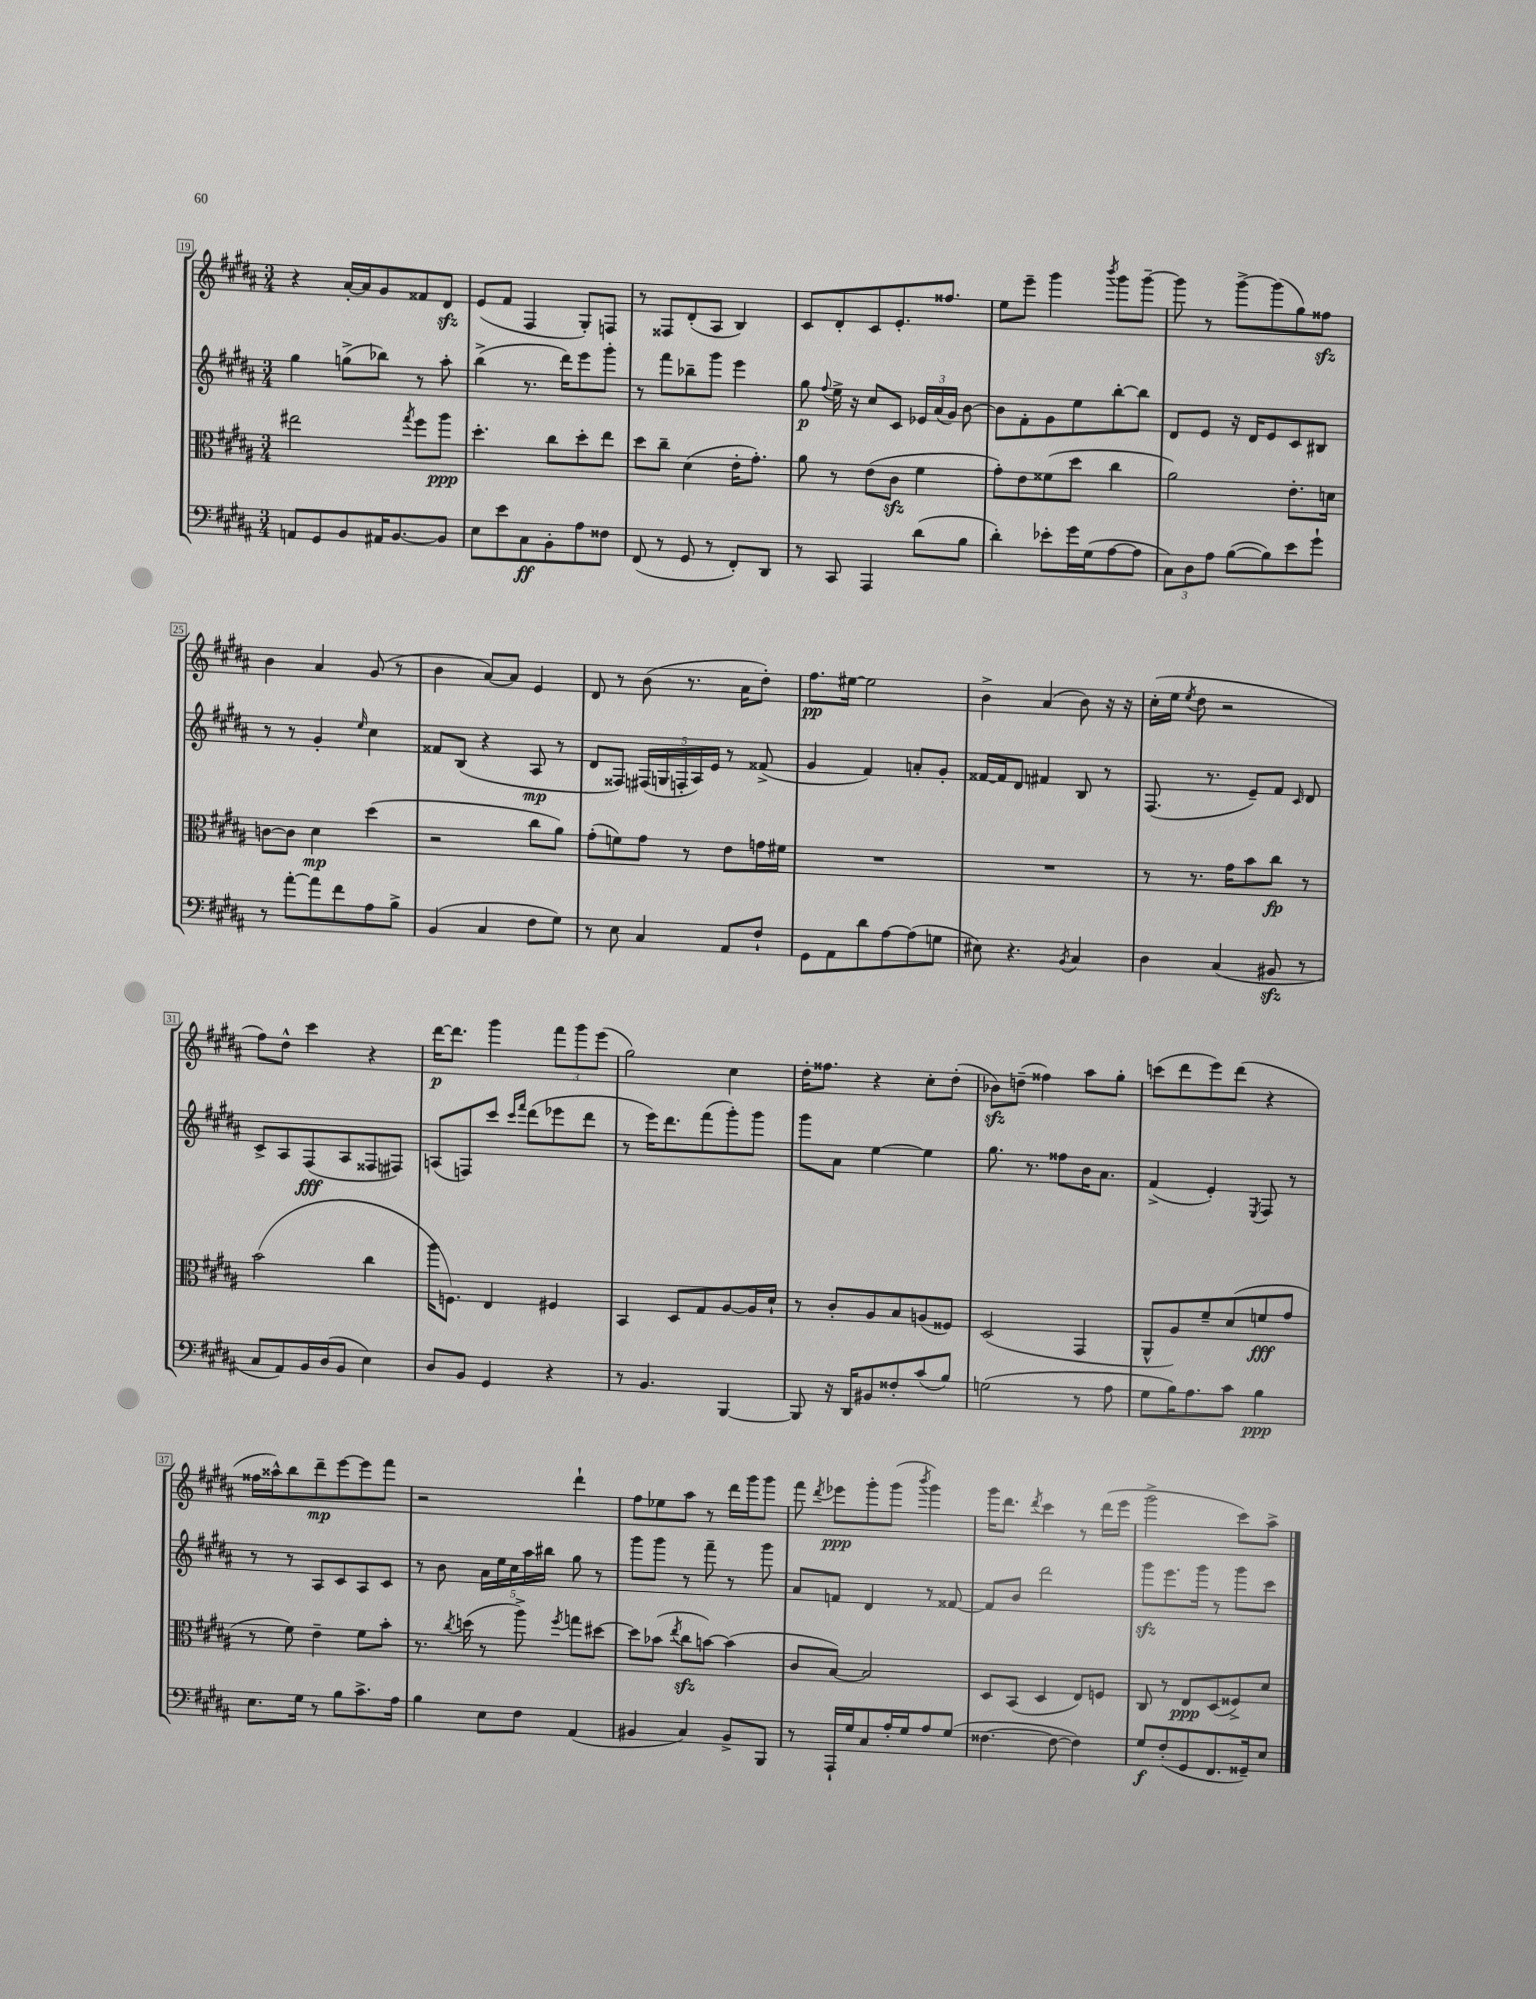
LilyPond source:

<<
\new StaffGroup <<
\new Staff = "s0" {
    \clef treble \key b \major \numericTimeSignature \time 3/4
    \autoBeamOff r4 ais'16[~-. ais'16 gis'8 fisis'8 dis'8]\sfz |
    e'8[( fis'8] fis4 gis8[-.) f8] |
    r8 fisis8[ dis'8-.( ais8] b4) |
    cis'8[ dis'8-. cis'8 e'8.-. fisis''8.] |
    e''8[ e'''8]-- gis'''4 \acciaccatura { b'''8 } gis'''8[ gis'''8]~-- |
    gis'''8 r8 gis'''8[~-> gis'''8( gis''8) fisis''8]\sfz |
    b'4 ais'4 gis'8( r8 |
    b'4 ais'8[~) ais'8] e'4 |
    dis'8 r8 b'8( r8. ais'16[ dis''8]-.) |
    fis''8.[\pp eis''16]~ eis''2 |
    b'4-> ais'4( b'8) r16 r16 |
    cis''16[-.( e''16] \acciaccatura { e''8 } dis''8 r2 |
    fis''8[) dis''8]-^ cis'''4 r4 |
    dis'''16[~\p dis'''8.] gis'''4 \tuplet 3/2 { fis'''8[ gis'''8 e'''8]( } |
    gis''2) cis''4 |
    dis''16[-. fisis''8.] r4 cis''8[-. dis''8]-.( |
    bes'8[\sfz) d''8]--( fisis''4) ais''8[ gis''8]-. |
    c'''8[( dis'''8 e'''8) dis'''8]( r4 |
    fisis''16[ aisis''16-^) b''8 dis'''8--\mp e'''8~ e'''8 fis'''8] |
    r2 dis'''4-! |
    fis''8[ ees''8 ais''8] r8 dis'''16[ gis'''16 gis'''8] |
    fis'''8 \acciaccatura { dis'''8 } ees'''8[\ppp gis'''8-. gis'''8]( \acciaccatura { b'''8 } gis'''4) |
    gis'''16[ dis'''8.] \acciaccatura { dis'''8 } cis'''4 r8 dis'''16[( e'''16] |
    gis'''2-> cis'''8[) ais''8]-> \bar "|." |
}
\new Staff = "s1" {
    \clef treble \key b \major \numericTimeSignature \time 3/4
    \autoBeamOff gis''4 g''8[->( bes''8]) r8 ais''8-. |
    b''4->( r8. dis'''16[) e'''8 gis'''8]-. |
    r8 fis'''8[ bes''8-- gis'''8] e'''4 |
    gis''8\p \appoggiatura { fis''8 } e''16-> r16 cis''8[ cis'8] \tuplet 3/2 { ees'16[ ais'16( gis'16]) } b'8~ |
    b'8[ fis'8-. gis'8 e''8 b''8~-. b''8] |
    dis'8[ e'8] r16 dis'16[ e'8 cis'8 bis8] |
    r8 r8 gis'4-. \grace { e''16 } cis''4 |
    fisis'8[ b8]( r4 ais8\mp r8 |
    dis'8[ fisis8]) \tuplet 5/4 { fis16[( g16 f16-. ais16) e'16] } r8 fisis'8->( |
    gis'4 fis'4) a'8[-. gis'8]-. |
    fisis'16[~ fisis'16 dis'8] fis'4 b8 r8 |
    fis8.( r8. e'8[--) fis'8] \grace { cis'16 } dis'8 |
    cis'8[-> ais8 fis8\fff( ais8 fisis8 fis8]) |
    a8[( f8) cis'''8] \grace { cis'''16[ fis'''16] } dis'''8[( ees'''8 dis'''8] |
    r8 e'''16[) dis'''8. fis'''8( gis'''8-.) gis'''8] |
    gis'''8[ ais'8] e''4~ e''4 |
    gis''8. r8. fisis''8[ b'16 ais'8.] |
    fis'4->( e'4-.) \acciaccatura { e8 } fis8 r8 |
    r8 r8 ais8[ cis'8 ais8 cis'8] |
    r8 b'8 \tuplet 5/4 { ais'16[ e''16 cis''16 ais''16 bis''16] } gis''8 r8 |
    gis'''8[ gis'''8] r8 fis'''8-- r8 gis'''8 |
    ais'8[ f'8] dis'4 r8 fisis'8~ |
    fisis'8[ b'8] dis'''2 |
    gis'''8[\sfz e'''8. gis'''16] r8 gis'''8[ cis'''8] \bar "|." |
}
\new Staff = "s2" {
    \clef alto \key b \major \numericTimeSignature \time 3/4
    \autoBeamOff eis''2 \acciaccatura { gis''8 } fis''8[ ais''8]\ppp |
    dis''4.-. cis''8[ dis''8-. e''8] |
    dis''8[ cis''8]-- dis'4( e'16[-. gis'8.]-.) |
    ais'8 r8 e'8[( cis'8]\sfz fis'4 |
    gis'8[-.) e'8 fisis'8( dis''8] cis''4 |
    ais'2) e'8.[-. d'16] |
    c'8[~ c'8] dis'4\mp dis''4( |
    r2 cis''8[ ais'8]) |
    gis'8[-.( f'8) gis'8] r8 e'8[ g'16 fis'16] |
    R2. |
    R2. |
    r8 r8. gis'16[ b'8 cis''8]\fp r8 |
    b'2( cis''4 |
    ais''16[ f8.]) e4 fis4 |
    b,4 dis8[ gis8 ais8~ ais16 dis'16]-! |
    r8 cis'8[-. ais8 b8 a8( fisis8]) |
    dis2( gis,4 |
    ais,8[-^ ais8) fis'8-- dis'8( f'8\fff gis'8] |
    r8 fis'8) e'4-- fis'8[ b'8]-. |
    r8. \acciaccatura { cis''8 } d''16( r8 ais''8->) \acciaccatura { fis''8 } g''8[ dis''8]~ |
    dis''8[ bes'8]( \acciaccatura { e''8 } cis''8[\sfz b'8]~) b'4( |
    cis'8[ b8]~) b2 |
    dis8[ b,8]( dis4 e8[) f8] |
    cis8 r8 e8[\ppp dis8( fisis8->) dis'8] \bar "|." |
}
\new Staff = "s3" {
    \clef bass \key b \major \numericTimeSignature \time 3/4
    \autoBeamOff a,8[ gis,8 b,8 ais,16 b,8.~ b,8] |
    e8[ e'8 cis8\ff b,8-. ais8 fisis8] |
    fis,8( r8 gis,8 r8 fis,8[-.) dis,8] |
    r8 cis,8 ais,,4 dis'8[( b8] |
    dis'4-.) ees'8[-. gis'16 gis16( ais8~ ais8] |
    \tuplet 3/2 { cis8[) dis8 ais8] } b8[~( b8) e'8 gis'8]-! |
    r8 ais'8[~-. ais'8 fis'8 ais8 b8]-> |
    b,4( cis4 fis8[ gis8]) |
    r8 e8 cis4 ais,8[ fis8]-! |
    gis,8[ ais,8 dis'8 ais8~ ais8( g8] |
    eis8) r4. \acciaccatura { b,8 } cis4 |
    dis4 cis4( bis,8\sfz r8 |
    cis8[ ais,8) b,16 dis16( b,8] e4) |
    dis8[ b,8] gis,4 r4 |
    r8 b,4. b,,4~ |
    b,,8 r16 dis,16[ bis,8 fisis8-. cis'8( b8]) |
    g2( r8 ais8 |
    gis8[ b16) ais8. cis'8] b4\ppp |
    e8.[ gis16] r8 b8[ cis'8.-> ais16] |
    b4 e8[ fis8] ais,4( |
    bis,4 cis4) bis,8[-> b,,8] |
    r8 ais,,16[-! gis16 cis8 ais16-. gis16 ais8 gis8]( |
    fisis4.~ fisis8~ fisis4) |
    gis8[\f fis8-.( gis,8 fis,8. gisis,16--) e8] \bar "|." |
}
>>
>>
\layout { \context { \Score currentBarNumber = #19 \override BarNumber.stencil = #(make-stencil-boxer 0.1 0.3 ly:text-interface::print) } }
